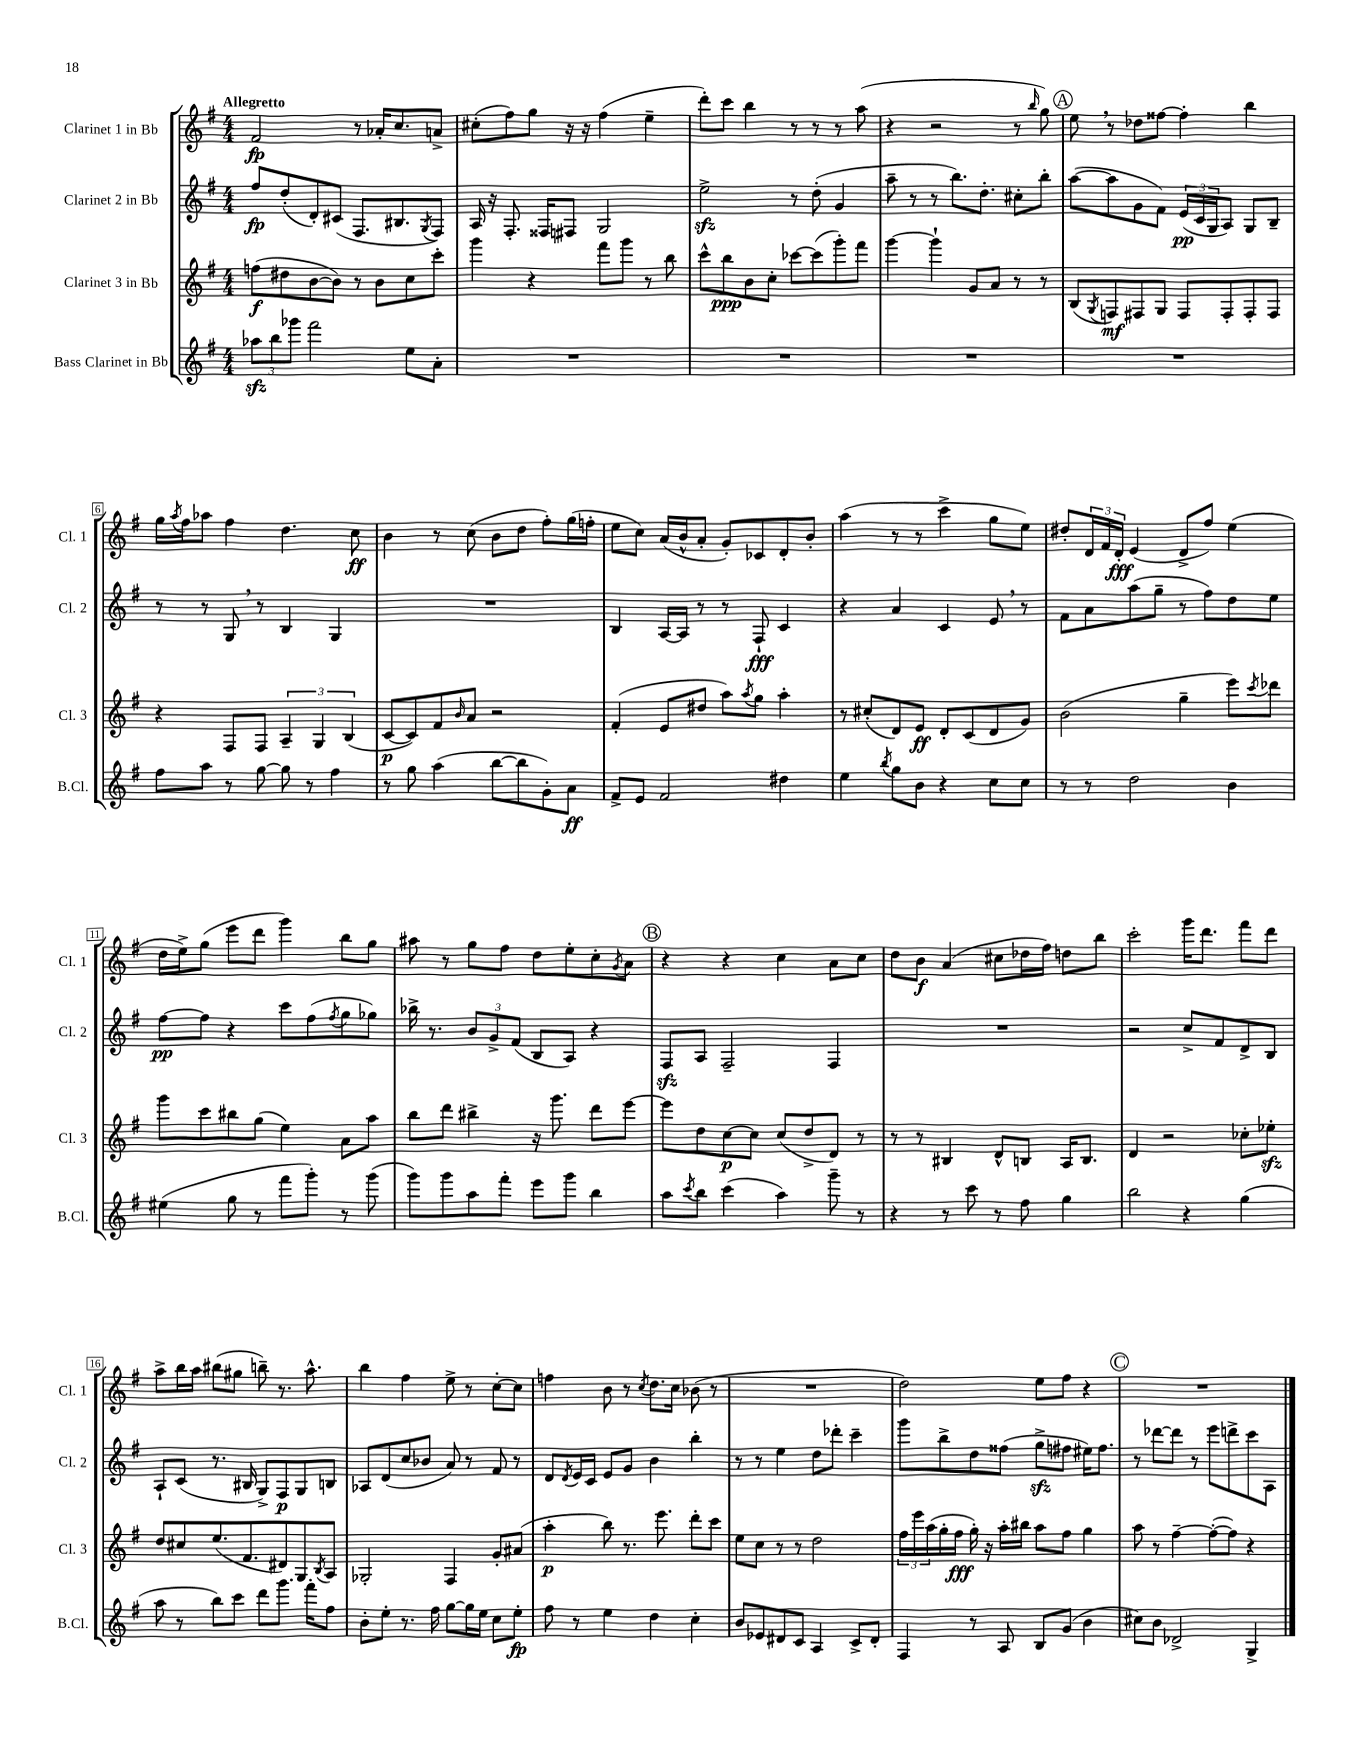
<<
\new StaffGroup <<
\new Staff = "s0" \with { instrumentName = "Clarinet 1 in Bb" shortInstrumentName = "Cl. 1" } {
    \clef treble \key g \major \numericTimeSignature \time 4/4 \tempo "Allegretto"
    fis'2\fp r8 aes'16-. c''8. a'8-> |
    cis''8-.( fis''8) g''8 r16 r16 fis''4( e''4-- |
    d'''8-.) c'''8 b''4 r8 r8 r8 a''8( |
    r4 r2 r8 \grace { b''16 } g''8) |
    \mark \markup { \circle "A" } e''8 \breathe r8 des''8 fisis''8~ fisis''4-. b''4 |
    g''16 \acciaccatura { a''8 } fis''16 aes''8 fis''4 d''4. c''8\ff |
    b'4 r8 c''8( b'8 d''8 fis''8-.) g''16( f''16-. |
    e''8 c''8) a'16( b'16-^ a'8-. g'8-.) ces'8 d'8-. b'8-. |
    a''4( r8 r8 c'''4-> g''8 e''8) |
    dis''8-. \tuplet 3/2 { d'16 fis'16 d'16-.\fff } e'4( d'8-> fis''8) e''4( |
    d''16 e''16->) g''8( e'''8 d'''8 g'''4) b''8 g''8 |
    ais''8 r8 g''8 fis''8 d''8 e''8-. c''8-. \acciaccatura { g'8 } a'8 |
    \mark \markup { \circle "B" } r4 r4 c''4 a'8 c''8 |
    d''8 b'8\f a'4( cis''8 des''16 fis''16) d''8 b''8 |
    c'''2-. g'''16 d'''8. fis'''8 d'''8 |
    a''8-> b''16 a''16 bis''8( gis''8 b''8--) r8. a''8.-^ |
    b''4 fis''4 e''8-> r8 c''8~-. c''8 |
    f''4 b'8 r8 \acciaccatura { c''8 } d''8. c''16 bes'8( r8 |
    R1 |
    d''2) e''8 fis''8 r4 |
    \mark \markup { \circle "C" } R1 \bar "|." |
}
\new Staff = "s1" \with { instrumentName = "Clarinet 2 in Bb" shortInstrumentName = "Cl. 2" } {
    \clef treble \key g \major \numericTimeSignature \time 4/4
    fis''8\fp d''8-.( d'8-.) cis'8( fis8. bis8. \acciaccatura { g8 } fis8) |
    a16 r16 fis8.-. fisis16 fis8 g2 |
    e''2->\sfz r8 d''8-.( g'4 |
    a''8-- r8 r8 b''8.) d''8.-. cis''8-. b''8-. |
    \mark \markup { \circle "A" } a''8~( a''8 g'8 fis'8) \tuplet 3/2 { e'16\pp( c'16 g16 } a8) g8 b8-- |
    r8 r8 g8 \breathe r8 b4 g4 |
    R1 |
    b4 a16~ a16 r8 r8 fis8-!\fff c'4 |
    r4 a'4 c'4 e'8 \breathe r8 |
    fis'8 a'8 a''8( g''8-- r8 fis''8) d''8 e''8 |
    fis''8~\pp fis''8 r4 c'''8 fis''8( \acciaccatura { fis''8 } g''8 ges''8) |
    bes''16-> r8. \tuplet 3/2 { b'8 g'8-> fis'8( } b8 a8) r4 |
    \mark \markup { \circle "B" } fis8\sfz a8 fis2-- fis4 |
    R1 |
    r2 c''8-> fis'8 d'8-> b8 |
    a8-! c'8( r8. bis16 g8->) fis8\p g8 b8 |
    aes8 d'8( c''8 bes'8 a'8) r8 fis'8 r8 |
    d'8 \acciaccatura { d'8 } e'16 c'16 e'8 g'8 b'4 b''4-. |
    r8 r8 e''4 d''8 des'''8-. c'''4-- |
    g'''8 b''8-> d''8 fisis''8( g''8->\sfz fis''8 eis''16) fis''8. |
    \mark \markup { \circle "C" } r8 des'''8~ des'''8 r8 e'''8 d'''8-> c'''8 a8 \bar "|." |
}
\new Staff = "s2" \with { instrumentName = "Clarinet 3 in Bb" shortInstrumentName = "Cl. 3" } {
    \clef treble \key g \major \numericTimeSignature \time 4/4
    f''8\f( dis''8 b'8~ b'8) r8 b'8 c''8 c'''8-. |
    g'''4 r4 fis'''8 g'''8 r8 b''8 |
    c'''8-^ b''8\ppp b'8 c''8-. ces'''8~ ces'''8( g'''8-.) fis'''8 |
    g'''4~ g'''4-! g'8 a'8 r8 r8 |
    \mark \markup { \circle "A" } b8( \acciaccatura { g8 } f8\mf) fis8 g8 fis8 fis8-. fis8-. fis8 |
    r4 fis8 fis8 \tuplet 3/2 { a4-- g4 b4( } |
    c'8~\p c'8) fis'8 \grace { b'16 } a'8 r2 |
    fis'4-.( e'8 dis''8 a''8) \acciaccatura { a''8 } g''8 a''4-. |
    r8 cis''8-.( d'8) e'8\ff d'8-. c'8( d'8 g'8) |
    b'2( g''4-- e'''8) \acciaccatura { c'''8 } des'''8 |
    g'''8 c'''8 bis''8 g''8( e''4) a'8 a''8 |
    b''8 d'''8 bis''4-> r16 g'''8. d'''8 e'''8~ |
    \mark \markup { \circle "B" } e'''8 d''8 c''8~\p c''8 c''8( d''8-> d'8) r8 |
    r8 r8 bis4 d'8-^ b8 a16 b8. |
    d'4 r2 ces''8-. ees''8-.\sfz |
    d''8 cis''8 e''8.( fis'8. dis'8) g8 \acciaccatura { b8 } a8 |
    ges2-. fis4 g'8-. ais'8( |
    a''4-.\p b''8) r8. e'''8. d'''8-. c'''8 |
    e''8 c''8 r8 r8 d''2 |
    \tuplet 3/2 { fis''16 e'''16 a''16( } g''16-. fis''16\fff g''16-.) r16 a''16-. bis''16 a''8 fis''8 g''4 |
    \mark \markup { \circle "C" } a''8 r8 fis''4~-- fis''8~-.( fis''8) r4 \bar "|." |
}
\new Staff = "s3" \with { instrumentName = "Bass Clarinet in Bb" shortInstrumentName = "B.Cl." } {
    \clef treble \key g \major \numericTimeSignature \time 4/4
    \tuplet 3/2 { aes''8\sfz b''8 ges'''8 } fis'''2 e''8 a'8-. |
    R1 |
    R1 |
    R1 |
    \mark \markup { \circle "A" } R1 |
    fis''8 a''8 r8 g''8~ g''8 r8 fis''4 |
    r8 g''8 a''4( b''8~ b''8 g'8-.) a'8\ff |
    fis'8-> e'8 fis'2 dis''4 |
    e''4 \acciaccatura { b''8 } g''8 b'8 r4 c''8 c''8 |
    r8 r8 d''2 b'4 |
    eis''4( g''8 r8 fis'''8 g'''8-.) r8 g'''8( |
    g'''8) g'''8 a''8 fis'''8-. e'''8 g'''8 b''4 |
    \mark \markup { \circle "B" } a''8 \acciaccatura { c'''8 } b''8 c'''4( a''4) g'''8-- r8 |
    r4 r8 c'''8 r8 fis''8 g''4 |
    b''2 r4 g''4( |
    a''8 r8 b''8) c'''8 d'''8 g'''8. fis'''16-. fis''8 |
    b'8-. e''8-. r8. fis''16 g''8~ g''16 e''16 c''8 e''8-.\fp |
    fis''8 r8 e''4 d''4 c''4-. |
    b'8 ees'8 dis'8 c'8 a4 c'8-> dis'8-. |
    fis4 r8 a8 b8 g'8( b'4 |
    \mark \markup { \circle "C" } cis''8) b'8 des'2-> g4-> \bar "|." |
}
>>
>>
\layout { \context { \Score \override BarNumber.stencil = #(make-stencil-boxer 0.1 0.3 ly:text-interface::print) } }
